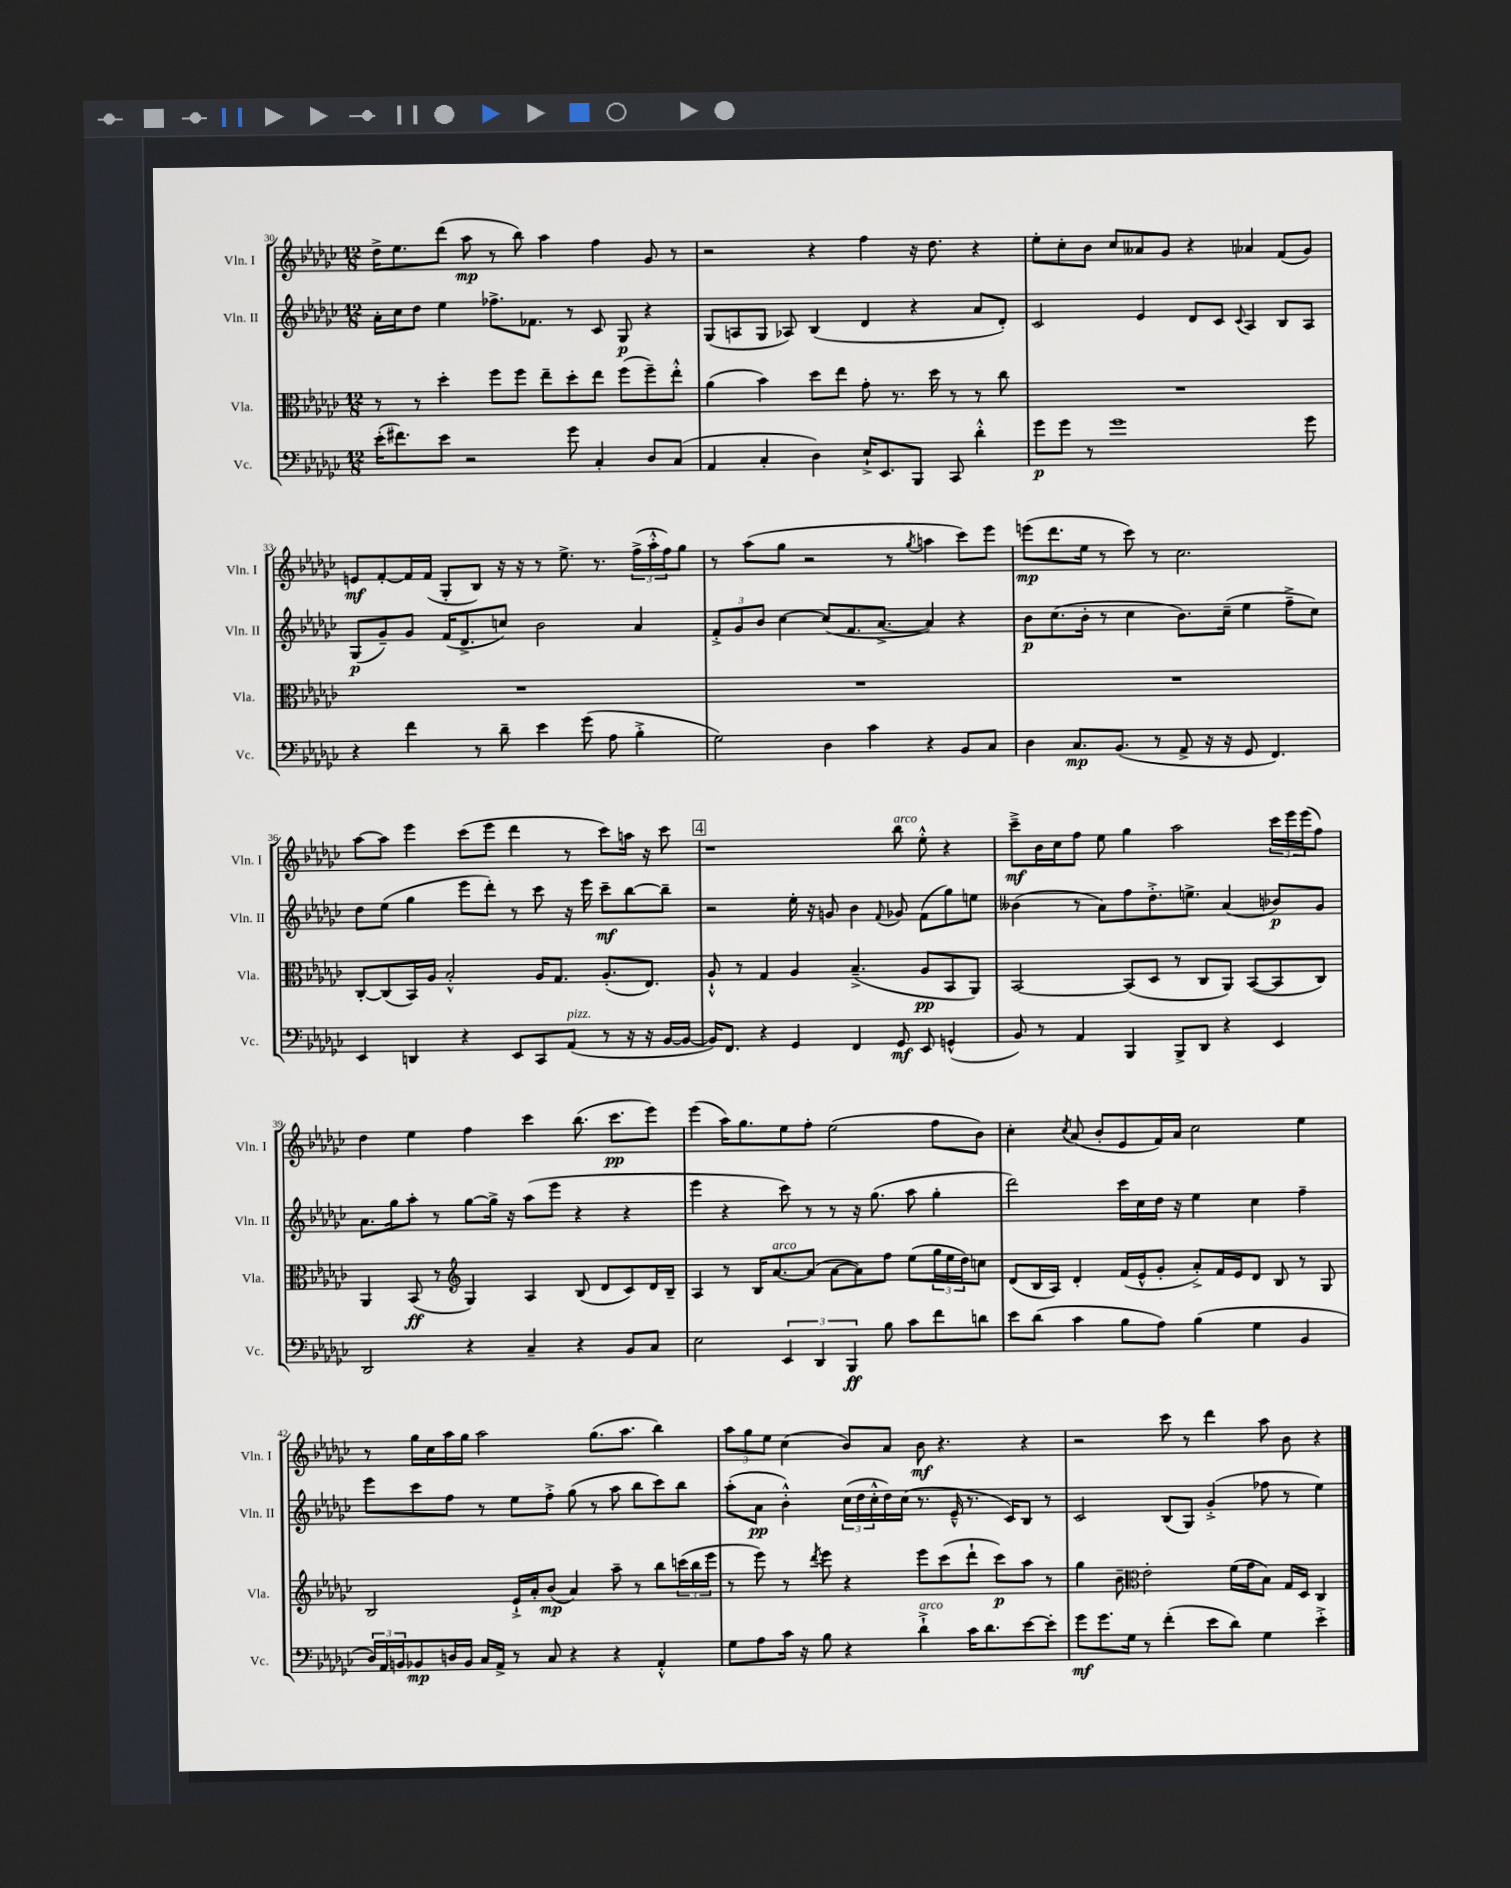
<<
\new StaffGroup <<
\new Staff = "s0" \with { instrumentName = "Vln. I" shortInstrumentName = "Vln. I" } {
    \clef treble \key ges \major \numericTimeSignature \time 12/8
    des''16-> ees''8. des'''8( aes''8\mp r8 bes''8) aes''4 f''4 ges'8 r8 |
    r2 r4 f''4 r16 des''8. r4 |
    ees''8-. ces''8-. bes'8 ces''8 aeses'8 ges'8 r4 aes'4 f'8( ges'8) |
    e'8\mf f'8~-. f'16 f'16( ges8-. bes8) r16 r16 r8 ees''8.-> r8. \tuplet 3/2 { f''16->( aes''16-.-^ f''16) } ges''8 |
    r8 aes''8( ges''8 r2 r8 \acciaccatura { ges''8 } a''4 ces'''8) ees'''8 |
    e'''8\mp( des'''8. ees''16 r8 ces'''8) r8 ces''2. |
    aes''8~ aes''8 ees'''4 ces'''8( ees'''8 des'''4 r8 ces'''8) a''16 r16 ces'''8 |
    \mark \markup { \box "4" } r1 bes''8^\markup { \italic "arco" } ees''8-.-^ r4 |
    ces'''8--->\mf bes'16 ces''16 f''8 ees''8 ges''4 aes''2 \tuplet 3/2 { ces'''16 ees'''16 ees'''16( } f''8) |
    des''4 ees''4 f''4 ces'''4 bes''8.( ces'''8.\pp ees'''8) |
    ees'''4( aes''16) ges''8. ees''8 f''8-. ees''2( f''8 bes'8) |
    ces''4-. \acciaccatura { ces''8 } aes'8( bes'8-. ees'8 f'16) aes'16 ces''2 ees''4 |
    r8 ges''16 ces''16 aes''16 ges''16 aes''2 ges''8.( aes''8. bes''4) |
    \tuplet 3/2 { aes''8 ges''8 ees''8 } ces''4( bes'8) aes'8 bes'8\mf r4. r4 |
    r2 ces'''8 r8 des'''4 aes''8 bes'8 r4 \bar "|." |
}
\new Staff = "s1" \with { instrumentName = "Vln. II" shortInstrumentName = "Vln. II" } {
    \clef treble \key ges \major \numericTimeSignature \time 12/8
    aes'16-. ces''16 des''8 ees''4 fes''8.-> fes'8. r8 ces'8 ges8\p r4 |
    ges8( a8 ges8 aes8) bes4( des'4 r4 aes'8 des'8-.) |
    ces'2 ees'4 des'8 ces'8 \appoggiatura { ces'8 } aes4 bes8 aes8 |
    ges8\p( ges'8--) ges'8 f'16( des'8.-> c''8) bes'2 aes'4 |
    \tuplet 3/2 { f'8-.-> ges'8 bes'8 } ces''4~ ces''8( f'8. aes'8.~-> aes'4) r4 |
    bes'8\p ces''8.( bes'16-. r8 ces''4 bes'8.) ces''16--( ees''4 f''8---> ces''8) |
    des''8 ees''8( ges''4 ees'''8 des'''8-.) r8 ces'''8 r16 ees'''16 ces'''8--\mf bes''8~ bes''8-- |
    \mark \markup { \box "4" } r2 ees''16-. r16 g'8 bes'4 \appoggiatura { f'8 } ges'8 f'8( ges''8) e''8 |
    beses'4( r8 aes'8) f''8 des''8.-.-> e''8.-> aes'4( bes'8\p) ges'8 |
    aes'8. ges''16 aes''8-. r8 ges''8~ ges''16-> r16 aes''8( ees'''8 r4 r4 |
    ees'''4 r4 ces'''8) r8 r8 r16 ges''8.( aes''8 ges''4-. |
    des'''2) ces'''16 ces''16 des''16 r16 ees''4 ces''4 f''4-- |
    ees'''8 ces'''8 f''8 r8 ees''8 f''8-.-> ges''8( r8 aes''8 bes''8 ces'''8) bes''8 |
    aes''8-.( aes'8\pp bes'4-.-^) \tuplet 3/2 { ces''16( des''16 ces''16-.-^ } des''16) ces''16( r8. ees'16---^ r8. ces'16) bes8 r8 |
    ces'2 bes8( ges8) ges'4-.->( fes''8 r8 ees''4) \bar "|." |
}
\new Staff = "s2" \with { instrumentName = "Vla." shortInstrumentName = "Vla." } {
    \clef alto \key ges \major \numericTimeSignature \time 12/8
    r8 r8 des''4-. f''8 f''8 ees''8-- des''8-. ees''8 f''8( f''8--) ees''8-.-^ |
    aes'4( bes'4) des''8 ees''8 ges'8-. r8. des''16 r8 r8 ces''8 |
    R1. |
    R1. |
    R1. |
    R1. |
    ces8~-. ces8( bes,16) aes16 bes2-.-^ aes16 ges8. aes8.-.( ees8.) |
    \mark \markup { \box "4" } aes8-!-^ r8 ges4 aes4 bes4.--->( aes8\pp bes,8 aes,8) |
    bes,2~ bes,8( des8 r8 ces8 aes,8) bes,8~( bes,8 ces8) |
    aes,4 bes,8\ff( r8 \clef treble ges4) aes4 bes8( des'8 ces'8) des'16 bes16-- |
    aes4 r8 bes16 aes'8.~^\markup { \italic "arco" } aes'8( aes'8~ aes'8) f''8 ees''8( \tuplet 3/2 { ges''16 ees''16 des''16) } c''8 |
    des'8( bes16 aes16) des'4-. f'16( ees'16-^ ges'8-. aes'8-.->) f'16 ees'16 des'8 bes8 r8 ges8 |
    bes2 ees'16-!-> aes'16-. bes'8\mp( aes'4) aes''8-- r8 bes''8 \tuplet 3/2 { c'''16( bes''16 ees'''16 } |
    r8 ees'''8) r8 \acciaccatura { des'''8 } ees'''8 r4 ees'''8 ces'''8( des'''8-! ces'''8\p) aes''8 r8 |
    ges''4 bes'8-- \clef alto ees'2-. f'16( ges'16 bes8) ges16 des16 ces4 \bar "|." |
}
\new Staff = "s3" \with { instrumentName = "Vc." shortInstrumentName = "Vc." } {
    \clef bass \key ges \major \numericTimeSignature \time 12/8
    ees'16-.( fis'8.) ees'8 r2 ges'8 ces4-. des8 ces8( |
    aes,4 ces4-. des4) ees16-!-> ees,8. bes,,8 ces,8 des'4-.-^ |
    ges'8\p ges'8 r8 ges'1 ges'8 |
    r4 f'4 r8 des'8-- ees'4 ges'8( aes8 bes4-.-> |
    ges2) des4 ces'4 r4 bes,8 ces8 |
    des4 ces8.\mp bes,8.( r8 aes,8-> r16 r16 ges,8 f,4.) |
    ees,4 d,4 r4 ees,8 ces,8 aes,8^\markup { \italic "pizz." }( r8 r16 r16 bes,16~ bes,16~ |
    \mark \markup { \box "4" } bes,16) f,8. r4 ges,4 f,4 ges,8\mf ees,8 g,4-^( |
    bes,8) r8 aes,4 bes,,4 bes,,8-> des,8 r4 ees,4 |
    des,2 r4 ces4-- r4 bes,8 ces8 |
    ees2 \tuplet 3/2 { ees,4 des,4 bes,,4\ff } bes8 ces'8 f'8 d'8 |
    ees'8 des'8( ces'4 bes8 aes8) bes4( ges4 bes,4 |
    \tuplet 3/2 { des16) aes,16 b,16 } bes,8\mp d16 bes,16 ces16 aes,16-> r8 ces8 r4 r4 aes,4-.-^ |
    ges8 aes8 ces'16 r16 bes8 r4 des'4-!->^\markup { \italic "arco" } ces'16 des'8. ees'8~ ees'8-. |
    ges'8\mf ges'8. ges16 r8 f'4-.( ees'8 des'8) ges4 ees'4-.-> \bar "|." |
}
>>
>>
\layout { \context { \Score currentBarNumber = #30 } }
